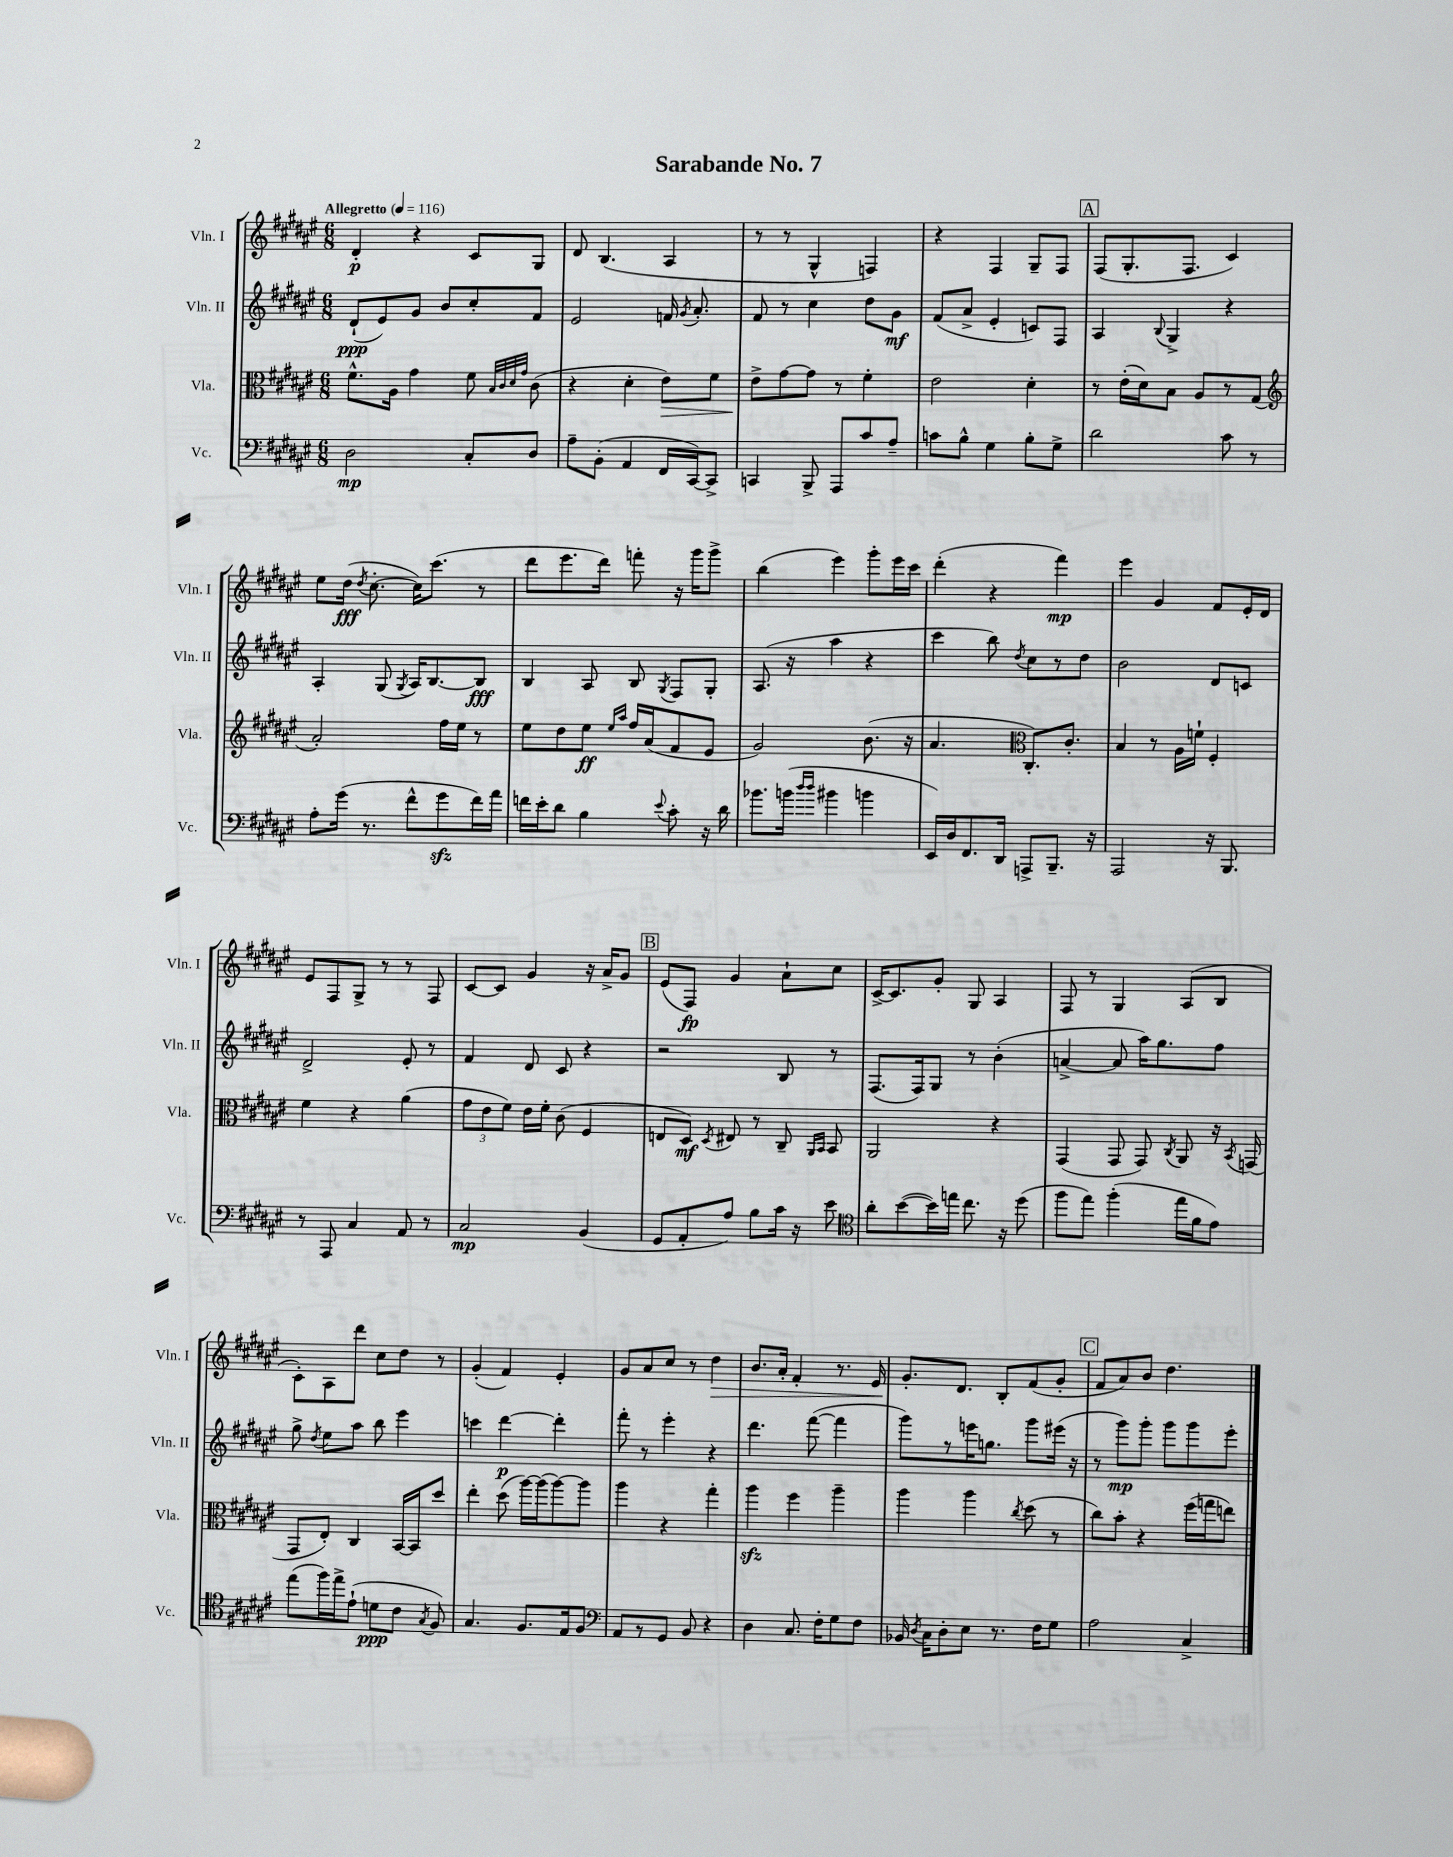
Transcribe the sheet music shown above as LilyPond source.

\header { title = "Sarabande No. 7" }
<<
\new StaffGroup <<
\new Staff = "s0" \with { instrumentName = "Vln. I" shortInstrumentName = "Vln. I" } {
    \clef treble \key fis \major \numericTimeSignature \time 6/8 \tempo "Allegretto" 4 = 116
    \autoBeamOff dis'4-.\p r4 cis'8[ gis8] |
    dis'8 b4.( ais4 |
    r8 r8 gis4-^ f4) |
    r4 fis4 gis8[-- fis8] |
    \mark \markup { \box "A" } fis8[( gis8.-. fis8.] cis'4) |
    eis''8[ dis''16]\fff( \acciaccatura { dis''8 } cis''8.~-. cis''16[) cis'''8.]( r8 |
    dis'''8[ eis'''8. dis'''16]) f'''8-. r16 gis'''16[ gis'''8]-> |
    b''4( eis'''4) gis'''8[-. eis'''16 cis'''16] |
    dis'''4-.( r4 fis'''4\mp) |
    eis'''4 gis'4 fis'8[ eis'16-. dis'16] |
    eis'8[ fis8 gis8]-> r8 r8 fis8 |
    cis'8[~ cis'8] gis'4 r16 ais'16[-> gis'8] |
    \mark \markup { \box "B" } eis'8[( fis8]\fp) gis'4 ais'8[-! cis''8] |
    cis'16[~-> cis'8. gis'8]-. gis8 ais4 |
    fis8 r8 gis4 ais8[( b8] |
    cis'8[-.) ais8 dis'''8] cis''8[ dis''8] r8 |
    gis'4-.( fis'4) eis'4-. |
    gis'8[ ais'8 cis''8] r8 dis''4\> |
    b'8.[ ais'16]-. fis'4-. r8. eis'16 |
    gis'8.[-.\! dis'8.] b8[-. fis'8( gis'8]-. |
    \mark \markup { \box "C" } fis'8[ ais'8) b'8] dis''4. \bar "|." |
}
\new Staff = "s1" \with { instrumentName = "Vln. II" shortInstrumentName = "Vln. II" } {
    \clef treble \key fis \major \numericTimeSignature \time 6/8
    \autoBeamOff dis'8[-!\ppp( eis'8) gis'8] b'8[ cis''8-. fis'8] |
    eis'2 f'16 \acciaccatura { gis'8 } ais'8.-. |
    fis'8 r8 cis''4 dis''8[ gis'8]\mf |
    fis'8[( ais'8]-> eis'4-. c'8[) fis8] |
    \mark \markup { \box "A" } ais4 \appoggiatura { b8 } gis4-> r4 |
    ais4-. gis8( \acciaccatura { gis8 } ais16[) b8.~ b8]\fff |
    b4 ais8 b8 \acciaccatura { gis8 } fis8[ gis8]-. |
    ais8.( r16 ais''4 r4 |
    cis'''4 b''8) \acciaccatura { dis''8 } cis''8[ r8 dis''8] |
    b'2 dis'8[ c'8] |
    dis'2-> eis'8-. r8 |
    fis'4 dis'8 cis'8 r4 |
    \mark \markup { \box "B" } r2 b8 r8 |
    fis8.[( fis16) gis8] r8 b'4-.( |
    a'4~-> a'8 ais''16[) gis''8. fis''8] |
    gis''8-> \acciaccatura { dis''8 } eis''8[ ais''8] b''8 eis'''4 |
    c'''4 dis'''4~\p dis'''4-. |
    fis'''8-. r8 eis'''4-. r4 |
    dis'''4. fis'''8~( fis'''4 |
    gis'''8[) r8 e'''16 g''8.] gis'''8[ eis'''16]( r16 |
    \mark \markup { \box "C" } r8 gis'''8[\mp) gis'''8]-. gis'''8[ gis'''8 eis'''8]-. \bar "|." |
}
\new Staff = "s2" \with { instrumentName = "Vla." shortInstrumentName = "Vla." } {
    \clef alto \key fis \major \numericTimeSignature \time 6/8
    \autoBeamOff fis'8.[-^ ais16] gis'4 fis'8 \grace { b32[ cis'32 dis'32 gis'32] } cis'8( |
    r4 dis'4-. eis'8[\>) fis'8] |
    eis'8[->\! gis'8~ gis'8] r8 fis'4-. |
    eis'2 dis'4-. |
    \mark \markup { \box "A" } r8 eis'16[-.( dis'16) b8] ais8[ r8 gis8]( |
    \clef treble ais'2-.) fis''16[ eis''16] r8 |
    eis''8[ dis''8 eis''8]\ff \grace { eis''16[ ais''16] } fis''16[ ais'16( fis'8 eis'8] |
    gis'2) b'8.( r16 |
    ais'4. \clef alto cis8.[-.) cis'8.]-. |
    b4 r8 ais16[ f'16]-! fis4-. |
    fis'4 r4 ais'4( |
    \tuplet 3/2 { gis'8[ eis'8 fis'8]) } eis'16[ fis'16]-. cis'8( fis4 |
    \mark \markup { \box "B" } e8[ dis8]\mf) \acciaccatura { dis8 } eis8 r8 cis8-- \grace { ais,16[ b,16] } b,8 |
    ais,2 r4 |
    gis,4( gis,8 gis,8) \acciaccatura { cis8 } ais,8 r16 \acciaccatura { b,8 } g,16( |
    gis,8[ eis8]-.) cis4 b,16[~ b,16 dis''8] |
    eis''4-. dis''8( ais''16[~) ais''16( ais''8~) ais''8] |
    ais''4 r4 gis''4-. |
    ais''4\sfz fis''4 ais''4-- |
    ais''4 ais''4 \acciaccatura { cis''8 } dis''8( r8 |
    \mark \markup { \box "C" } cis''8[) b'8]-. r4 fis''16[( g''16 e''8]) \bar "|." |
}
\new Staff = "s3" \with { instrumentName = "Vc." shortInstrumentName = "Vc." } {
    \clef bass \key fis \major \numericTimeSignature \time 6/8
    \autoBeamOff dis2\mp cis8[-. dis8] |
    ais8[-- b,8]-.( ais,4 fis,16[ cis,16~) cis,8]-> |
    c,4 b,,8-> ais,,8[ cis'8 ais8]-- |
    c'8[ b8]-^ gis4 b8[-. gis8]-> |
    \mark \markup { \box "A" } dis'2 cis'8 r8 |
    ais8[-. gis'16]( r8. fis'8[-^ gis'8\sfz fis'16) ais'16] |
    f'16[ eis'16-. dis'8] b4 \appoggiatura { eis'8 } cis'8-. r16 dis'16 |
    bes'8.[ b'16]( \grace { dis''16[ dis''16] } bis'4 b'4 |
    eis,16[) dis16 fis,8. dis,16] a,,8[-> b,,8.]-- r16 |
    ais,,2 r16 b,,8. |
    r8 ais,,8 cis4 ais,8 r8 |
    cis2\mp b,4( |
    \mark \markup { \box "B" } gis,8[ ais,8-. ais8]) b8[ cis'16] r16 eis'8 |
    \clef tenor ais'8[-. b'8~( b'16) e''16] cis''8. r16 dis''8( |
    fis''8[ eis''8]) fis''4-.( eis''16[ fis'16 eis'8]) |
    eis''8[( fis''16) eis''16-> eis'8]-!( d'8[\ppp cis'8] \acciaccatura { gis8 } fis8) |
    gis4. fis8.[ eis16 fis8] |
    \clef bass ais,8[ r8 gis,8] b,8 r4 |
    dis4 cis8. fis16[-. gis8 fis8] |
    bes,16 \acciaccatura { dis8 } cis16[ dis8-. eis8] r8. fis16[ gis8] |
    \mark \markup { \box "C" } ais2 cis4-> \bar "|." |
}
>>
>>
\layout { \context { \Score \remove "Bar_number_engraver" } }
